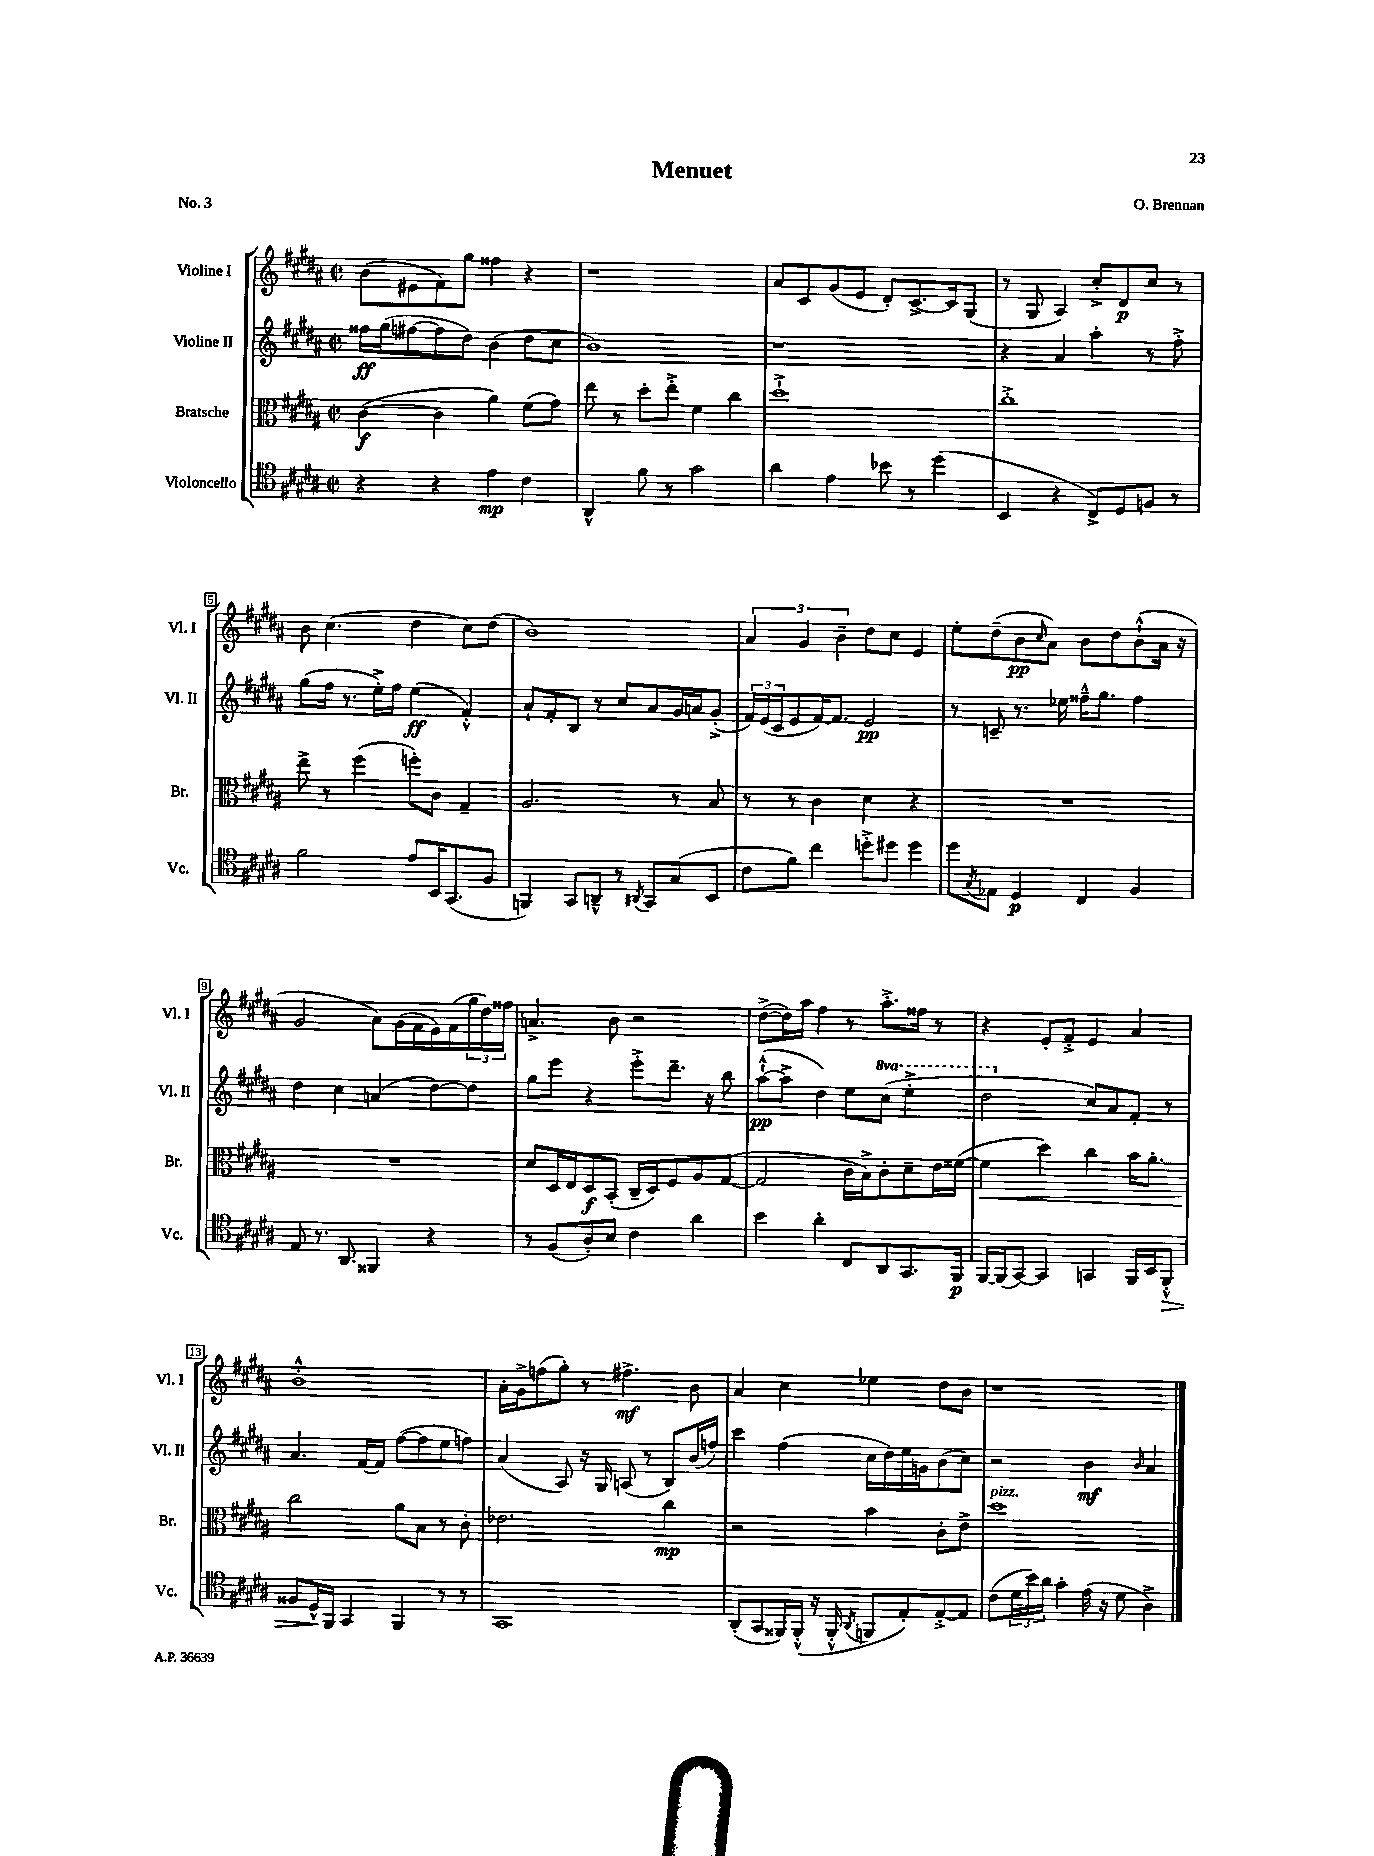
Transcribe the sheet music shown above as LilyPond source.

\header { title = "Menuet" composer = "O. Brennan" piece = "No. 3" }
<<
\new StaffGroup <<
\new Staff = "s0" \with { instrumentName = "Violine I" shortInstrumentName = "Vl. I" } {
    \clef treble \key b \major \defaultTimeSignature \time 2/2
    b'8( eis'8 fis'8) gis''8 fisis''4 r4 |
    r1 |
    ais'8 cis'8 gis'8( e'8 dis'8-.) cis'8.~-> cis'16 gis8( |
    r8 gis8 ais4) cis''8-.-> dis'8\p cis''8 r8 |
    b'8 cis''4.( dis''4 cis''8) dis''8( |
    b'1) |
    \tuplet 3/2 { ais'4 gis'4 b'4-- } dis''8 cis''8 e'4 |
    e''8-. dis''8--( b'8\pp \grace { cis''16 } ais'8) b'8 dis''8 b'8-!-^( ais'16 r16 |
    gis'2 ais'8) gis'16( fis'16 e'16) fis'16( \tuplet 3/2 { gis''16 dis''16) fisis''16 } |
    a'4.-> b'8 r2 |
    dis''8~->( dis''16) ais''16 fis''4 r8 ais''8.-.-> fisis''16 r8 |
    r4 e'8-. fis'8-.-> e'4 ais'4 |
    b'1-.-^ |
    ais'16-. gis'16-> f''8( gis''8-.) r8 fis''4.->\mf b'8 |
    ais'4 cis''4 ees''4 dis''8 b'8 |
    r1 \bar "|." |
}
\new Staff = "s1" \with { instrumentName = "Violine II" shortInstrumentName = "Vl. II" } {
    \clef treble \key b \major \defaultTimeSignature \time 2/2 \set Staff.ottavationMarkups = #ottavation-simple-ordinals
    fisis''16\ff gis''16( fis''8~ fis''8 dis''8) b'4( dis''8 cis''8 |
    b'1) |
    r1 |
    r4 ais'4 ais''4-. r8 fis''8-.-> |
    gis''8( fis''16 r8. e''16-.->) fis''16 e''4\ff( fis'4-.-^) |
    ais'8-! fis'8-. b8 r8 cis''8 ais'8 gis'16 a'16 gis'8-.->( |
    \tuplet 3/2 { fis'16) e'16( cis'16 } e'8 fis'16~) fis'8. e'2\pp |
    r8 c'8-- r8. ees''16 fisis''16---^ gis''8. fisis''4 |
    dis''4 cis''4 a'4( dis''8~) dis''8 |
    gis''8 e'''8 r4 e'''8-.-> dis'''8.-- r16 b''8 |
    ais''8~-!-^\pp( ais''8-> dis''4) e''8 \ottava #1 cis'''8( e'''4-.-> |
    dis'''2 \ottava #0 cis''8) ais'8 fis'8-. r8 |
    ais'4. fis'16~ fis'16 fis''8~( fis''8 e''8 f''8) |
    ais'4( ais8) r16 gis16 a8( r8 b8) b'16( f''16) |
    cis'''4 fis''4( cis''16 dis''16) e''16 g'16 b'8( cis''8) |
    r2 b'4\mf \grace { b'16 } ais'4 \bar "|." |
}
\new Staff = "s2" \with { instrumentName = "Bratsche" shortInstrumentName = "Br." } {
    \clef alto \key b \major \defaultTimeSignature \time 2/2
    cis'4~\f( cis'4 ais'4) fis'8( gis'8) |
    e''8 r8 dis''8-. e''8-.-> fis'4 cis''4 |
    dis''1-!-> |
    cis''1-.-> |
    e''8-> r8 fis''4( f''8-.) cis'8 gis4-- |
    ais2. r8 b8 |
    r8 r8 cis'4 dis'4 r4 |
    R1 |
    R1 |
    dis'8 dis16 e16 dis8\f b,8-.( cis16-- dis16) fis8 ais8 gis8~( |
    gis2 cis'16 b16->) cis'8-. dis'8-- e'16 fisis'16~( |
    fisis'4\< dis''4) cis''4 b'16 ais'8.-. |
    cis''2\! ais'8 b8 r8 cis'8-. |
    ees'2. cis''4\mp |
    r2 b'4 cis'8-. e'8-> |
    dis''1^\markup { \italic "pizz." } \bar "|." |
}
\new Staff = "s3" \with { instrumentName = "Violoncello" shortInstrumentName = "Vc." } {
    \clef tenor \key b \major \defaultTimeSignature \time 2/2
    r4 r4 e'4\mp cis'4 |
    ais,4-^ fis'8 r8 gis'2 |
    ais'4 e'4 bes'8 r8 dis''4( |
    b,4 r4 cis8->) dis8 f8 r8 |
    fis'2 e'8 b,16 gis,8.( fis8 |
    f,4) gis,8 a,8---^ r8 \acciaccatura { ais,8 } gis,8 gis8( b,8 |
    cis'8 fis'8) cis''4 d''8-.-> dis''8 dis''4 |
    dis''8 \acciaccatura { gis8 } ees8 dis4\p cis4 fis4 |
    e8 r8. ais,8. fisis,4 r4 |
    r8 fis8( ais8-.) b8 cis'4 ais'4 |
    b'4 ais'4-. cis8 ais,8 gis,8. fis,16\p |
    fis,16~ fis,16( gis,8~) gis,4 g,4 fis,16 b,16 fis,8-.-^\> |
    fisis8 dis16-^\! fis,16 gis,4 fis,4 r8 r8 |
    gis,1 |
    ais,8-.( gis,8 fisis,16) fisis,16-.-^( r16 fisis,16-.-^ \acciaccatura { ais,8 } f,8 e8-.) e8~-.-> e8 |
    cis'8( \tuplet 3/2 { dis'16 b'16) ais'16 } gis'4-. e'16( r16 dis'8 ais4->) \bar "|." |
}
>>
>>
\layout { \context { \Score \override BarNumber.stencil = #(make-stencil-boxer 0.1 0.3 ly:text-interface::print) } }
